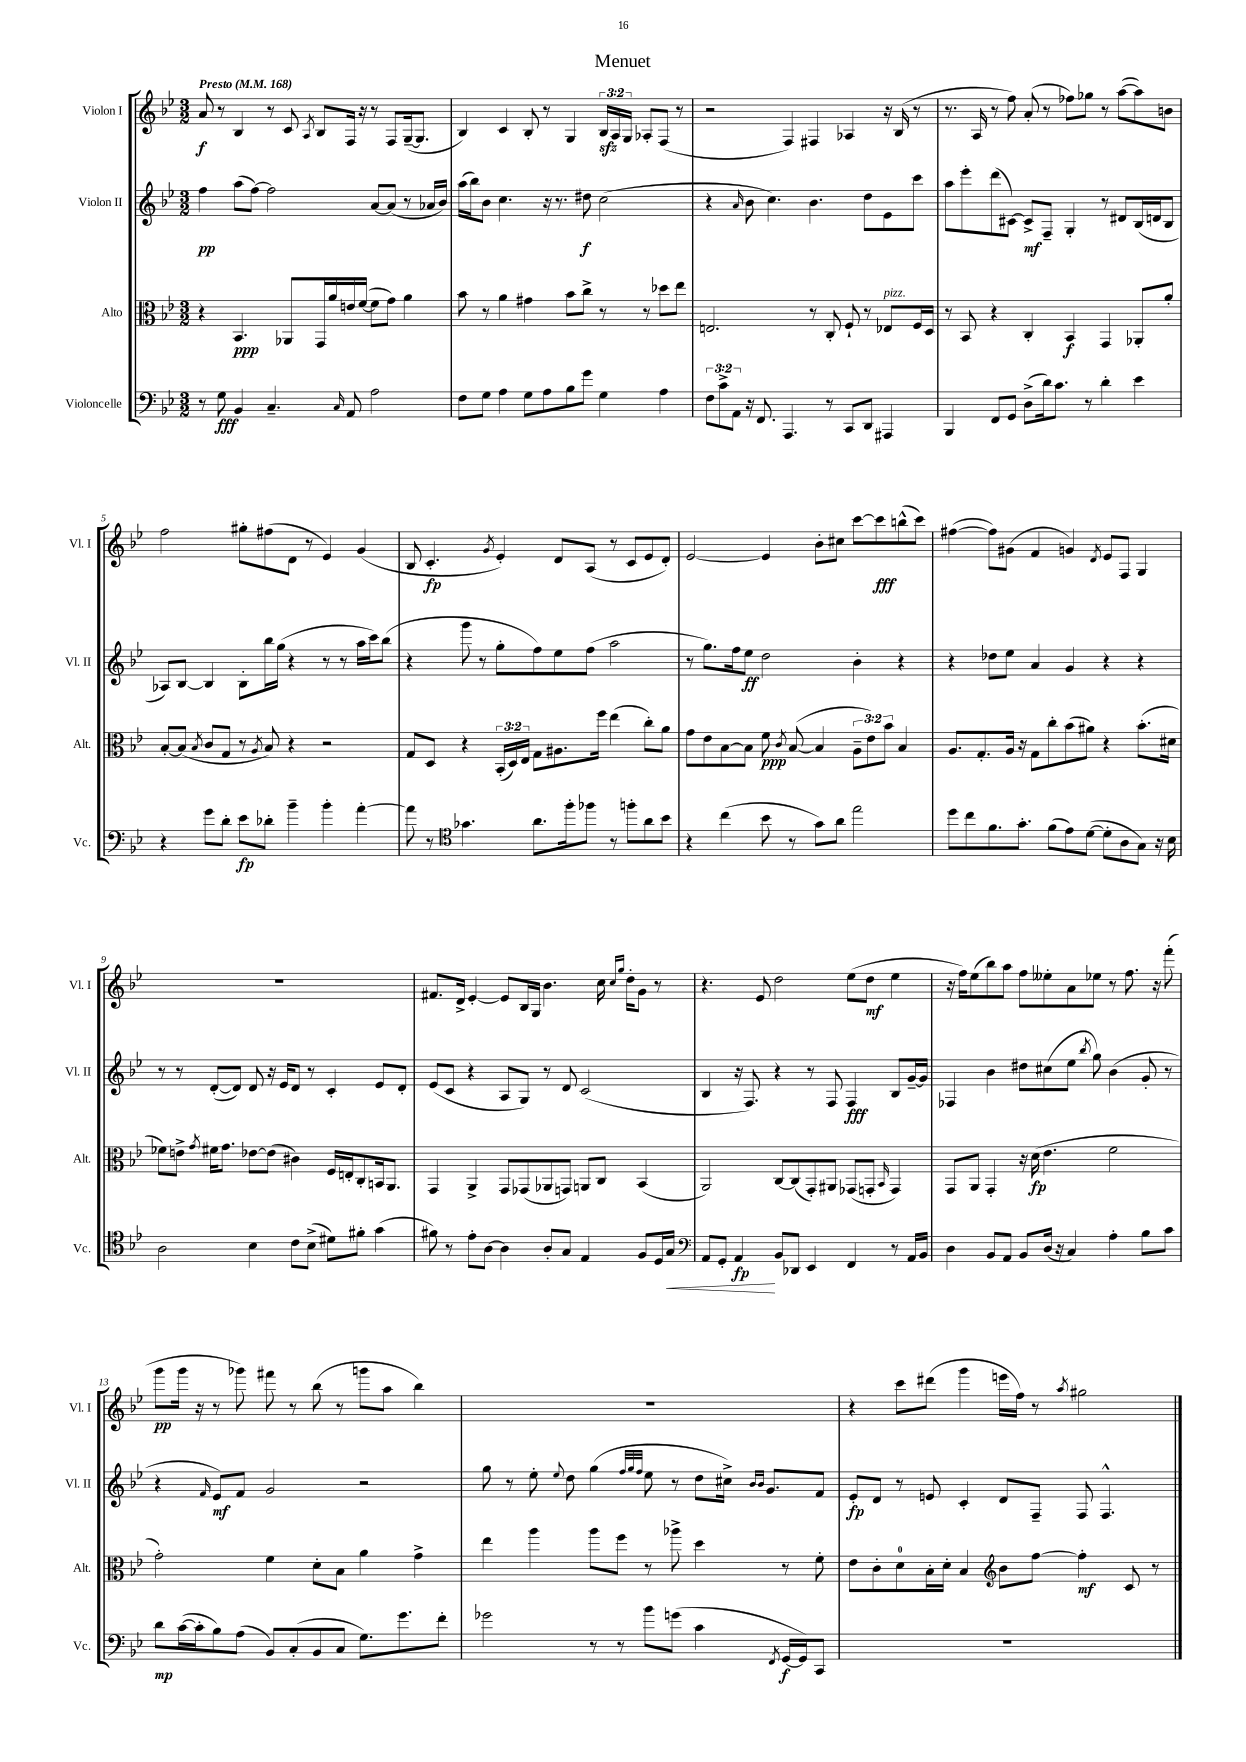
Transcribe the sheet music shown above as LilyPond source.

\header { title = "Menuet" }
<<
\new StaffGroup <<
\new Staff = "s0" \with { instrumentName = "Violon I" shortInstrumentName = "Vl. I" } {
    \clef treble \key bes \major \numericTimeSignature \time 3/2 \override Staff.TupletNumber.text = #tuplet-number::calc-fraction-text \tempo "Presto" 4 = 168
    \autoBeamOff a'8\f r8 bes4 r8 c'8 \acciaccatura { a8 } bes8[ f16] r16 r8 f8[ g16~--( g8.] |
    bes4) c'4 bes8-. r8 g4 \tuplet 3/2 { bes16[\sfz a16 g16] } aes8[-. f8]( r8 |
    r2 f4) fis4 aes4 r16 bes16( r8 |
    r8. a16 r8 f''8) a'8-.( r8 fes''8[) ges''8] r8 a''8[~( a''8) b'8] |
    f''2 gis''8[-. fis''8( d'8] r8 ees'4) g'4( |
    bes8 c'4.-.\fp \acciaccatura { g'8 } ees'4-.) d'8[ a8]( r8 c'8[ ees'8 d'8]-.) |
    ees'2~ ees'4 bes'8[-. cis''8] c'''8[~ c'''8\fff b''8-^( c'''8]) |
    fis''4~( fis''8[) gis'8]( f'4 g'4) \acciaccatura { d'8 } ees'8[ f8] g4 |
    R1. |
    fis'8.[ d'16]-> ees'4~-. ees'8[ bes16 g16] bes'4. c''16 \grace { c''16[ g''16] } d''16[-. g'8] r8 |
    r4. ees'8 d''2 ees''8[( d''8]\mf ees''4 |
    r16 f''16[) ees''8( bes''8) a''8] f''8[ eeses''8-. a'8 ees''8] r8 f''8. r16 f'''8-.( |
    g'''8[\pp g'''16] r16 r8 ges'''8) fis'''8 r8 bes''8( r8 g'''8[ a''8] bes''4) |
    R1. |
    r4 c'''8[ dis'''8]( g'''4 e'''16[ f''16]) r8 \acciaccatura { a''8 } gis''2 \bar "|." |
}
\new Staff = "s1" \with { instrumentName = "Violon II" shortInstrumentName = "Vl. II" } {
    \clef treble \key bes \major \numericTimeSignature \time 3/2
    \autoBeamOff f''4\pp a''8[( f''8]~) f''2 a'8[~ a'8]( r8 aes'16[ bes'16]) |
    a''16[( bes''16) bes'8] c''4. r16 r8. dis''8\f c''2( |
    r4 \grace { a'16 } bes'8 c''4.) bes'4. d''8[ ees'8 c'''8] |
    a''8[ ees'''8-. d'''8( cis'8]~) cis'8[->\mf f8]-- g4-. r8 dis'8[ bes16( d'16 bes8] |
    aes8[) bes8]~ bes4 bes8[-. bes''16 g''16]( r4 r8 r8 a''16[ c'''16) bes''8]( |
    r4 g'''8 r8 g''8[-. f''8) ees''8 f''8]( a''2 |
    r8 g''8.[) f''16 ees''8]\ff d''2 bes'4-. r4 |
    r4 des''8[ ees''8] a'4 g'4 r4 r4 |
    r8 r8 d'8[~-.( d'8]) d'8 r16 ees'16[ d'8] r8 c'4-. ees'8[ d'8]-. |
    ees'8[( c'8] r4 a8[ g8]) r8 d'8 c'2( |
    bes4 r16 f8.) r4 r8 f8 f4\fff bes8[ g'16~-- g'16] |
    fes4 bes'4 dis''8[ cis''8( ees''8] \acciaccatura { bes''8 } g''8) bes'4( g'8-. r8 |
    r4 \grace { f'16 } ees'8[\mf) f'8] g'2 r2 |
    g''8 r8 ees''8-. \appoggiatura { ees''8 } d''8 g''4( \grace { f''32[ g''32 f''32] } ees''8 r8 d''8[ cis''16]->) \grace { bes'16[ bes'16] } g'8.[ f'8] |
    ees'8[-.\fp d'8] r8 e'8 c'4-. d'8[ f8]-- f8 f4.-^ \bar "|." |
}
\new Staff = "s2" \with { instrumentName = "Alto" shortInstrumentName = "Alt." } {
    \clef alto \key bes \major \numericTimeSignature \time 3/2 \override Staff.TupletNumber.text = #tuplet-number::calc-fraction-text
    \autoBeamOff r4 bes,4.\ppp aes,8[ g,16 a'16 e'16 f'16]~( f'8[ g'8]) a'4 |
    bes'8 r8 a'4 gis'4 bes'8[ c''8]-> r8 r8 des''8[ ees''8] |
    e2. r8 c8-. f8-! r8 ees8[^\markup { \italic "pizz." } f16 d16] |
    r8 bes,8 r4 c4-. bes,4\f g,4 aes,8[-. a'8]-. |
    bes8[~-. bes8]( \acciaccatura { bes8 } c'8[ g8] r8 \acciaccatura { a8 } bes8) r4 r2 |
    g8[ d8] r4 \tuplet 3/2 { bes,16[-.( d16) ees16] } g8[ ais8. f''16] ees''4( c''8[-.) a'8] |
    g'8[ ees'8 bes8~ bes8] f'8\ppp \acciaccatura { c'8 } bes8~( bes4 \tuplet 3/2 { a8[-- ees'8) bes'8] } bes4 |
    a8.[ g8.-. a16] r16 g8[ c''8-. bes'8( ais'8]) r4 bes'8.[-.( dis'16] |
    fes'8[) e'8]-> \acciaccatura { g'8 } fis'16[ g'8.] ees'8[~ ees'8]( cis'4) f16[ e16-. c8-. b,16 a,8.] |
    g,4 a,4-> g,8[ ges,8( aes,8 g,8]) a,8[ c8] bes,4( |
    a,2) c8[~ c8( g,8-.) ais,8] ges,8[( g,8]-. \grace { bes,16 } g,4) |
    g,8[ a,8] g,4-. r16 d'16\fp( ees'4. f'2 |
    g'2-.) f'4 d'8[-. bes8] a'4 g'4-> |
    ees''4 a''4 a''8[ f''8] r8 aes''8-> d''4 r8 f'8-. |
    ees'8[ c'8-. d'8-0 bes16-. d'16]-. bes4 \clef treble bes'8[ f''8]~ f''4-.\mf c'8 r8 \bar "|." |
}
\new Staff = "s3" \with { instrumentName = "Violoncelle" shortInstrumentName = "Vc." } {
    \clef bass \key bes \major \numericTimeSignature \time 3/2 \override Staff.TupletNumber.text = #tuplet-number::calc-fraction-text
    \autoBeamOff r8 g8\fff bes,4 c4.-- \grace { c16 } a,8 a2 |
    f8[ g8] a4 g8[ a8 bes8 g'8] g4 a4 |
    \tuplet 3/2 { f8[ c'8-> a,8] } r16 f,8. a,,4. r8 c,8[ d,8] ais,,4 |
    bes,,4 f,8[ g,8] d8[->( d'16) c'8.] r8 d'4-. ees'4 |
    r4 g'8[ d'8]-. ees'8[\fp des'8]-. bes'4-- bes'4-. a'4~-. |
    a'8 r8 \clef tenor ges'4. a'8.[ f''16-. fes''8] r8 f''8[-. a'8 bes'8] |
    r4 c''4( bes'8 r8 g'8[) a'8] ees''2 |
    d''8[ c''8 f'8. g'8.]-. f'8[( ees'8) d'8]~( d'8[-. a8 g8]) r16 bes16 |
    a2 bes4 c'8[ bes8]->( dis'8[) fis'8]-. g'4( |
    fis'8) r8 ees'8[-. a8]~ a4 a8[-. g8] ees4 f8[ d16 g16]\< |
    \clef bass a,8[ g,8]-. a,4\fp\! bes,8[ des,8] ees,4 f,4 r8 a,16[ bes,16] |
    d4 bes,8[ a,8] bes,8[ d16]( r16 c4) a4-. bes8[ c'8] |
    d'8[\mp c'16~( c'16-. bes8) a8]( bes,8[) c8-.( bes,8 c8] g8.[) g'8. f'8]-. |
    ges'2 r8 r8 bes'8[ g'8]( c'4 \acciaccatura { f,8 } g,16[~\f g,16) c,8] |
    R1. \bar "|." |
}
>>
>>
